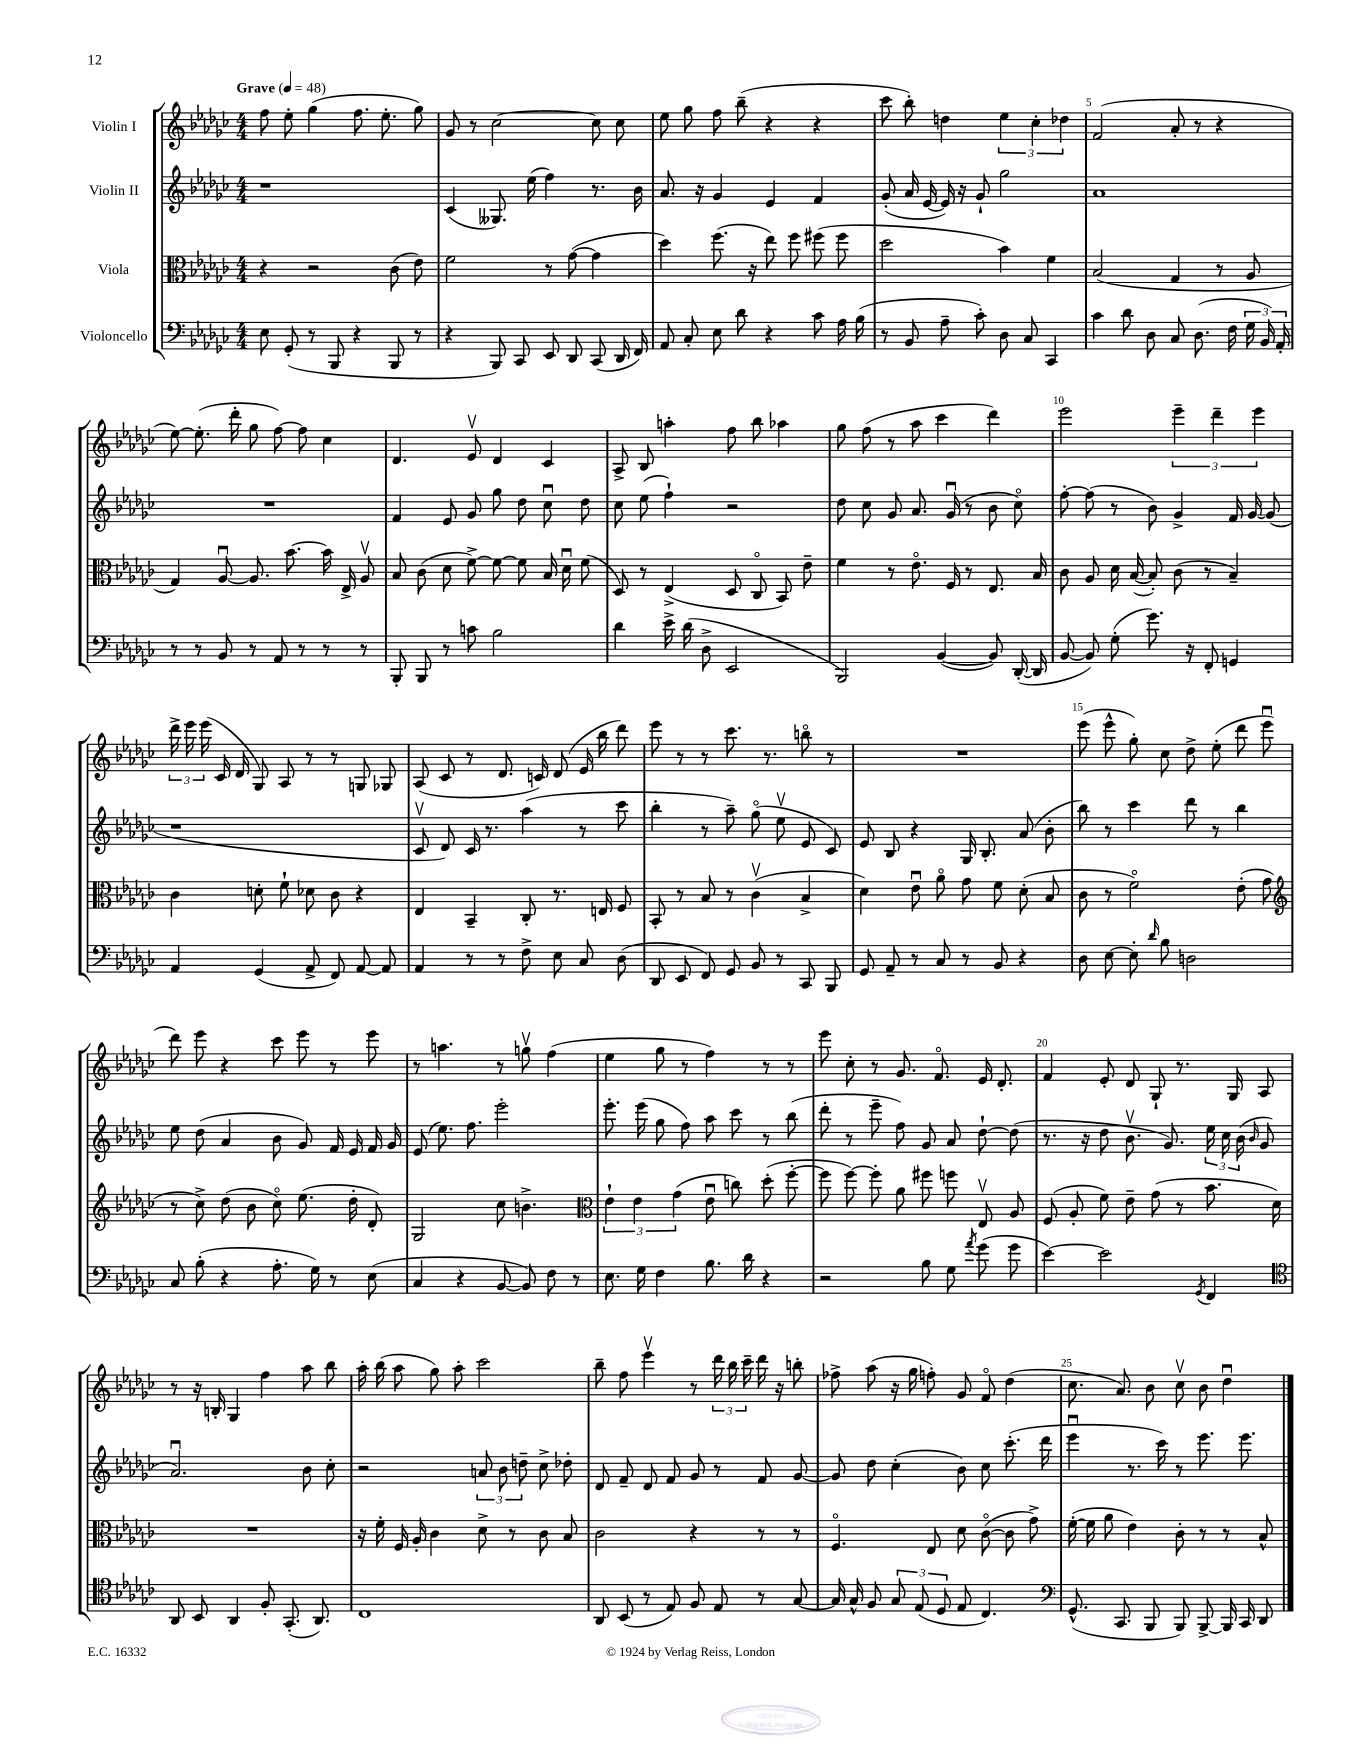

**kern	**kern	**kern	**kern
*part4	*part3	*part2	*part1
*staff4	*staff3	*staff2	*staff1
*I"Violoncello	*I"Viola	*I"Violin II	*I"Violin I
*clefF4	*clefC3	*clefG2	*clefG2
*k[b-e-a-d-g-c-]	*k[b-e-a-d-g-c-]	*k[b-e-a-d-g-c-]	*k[b-e-a-d-g-c-]
*M4/4	*M4/4	*M4/4	*M4/4
*MM48	*MM48	*MM48	*MM48
=1	=1	=1	=1
!	!	!	!LO:TX:a:B:t=Grave
8E-\	4r	1r	8ff\
(8GG-'/	.	.	8ee-'\
8r	2r	.	(4gg-\
8BBB-/	.	.	.
4r	.	.	8.ff\
.	.	.	8.ee-'\
8BBB-/	(8c-\	.	.
8r	8e-\)	.	8gg-\)
=2	=2	=2	=2
4r	2f\	(4c-/	8g-/
.	.	.	8r
8BBB-/)	.	8.G--X/)	[2cc-\
8CC-/	.	.	.
.	.	(16ee-\	.
8EE-/	8r	4ff\)	.
8DD-/	([8g-\	.	.
(8CC-/	4g-\]	8.r	8cc-\]
16DD-/	.	.	8cc-\
16FF/)	.	16b-\	.
=3	=3	=3	=3
8AA-/	4dd-\)	8.a-/	8ee-\
8C-'/	.	.	8gg-\
.	.	16r	.
8E-\	(8.ff\	4g-/	8ff\
8d-\	.	.	(8bb-~\
.	16r	.	.
4r	8ee-\)	4e-/	4r
.	8ff\	.	.
8c-\	(8ff#X\	4f/	4r
16A-\	8ff#\	.	.
(16B-\	.	.	.
=4	=4	=4	=4
8r	2dd-\	(8g-'/	8ccc-\
8BB-/	.	16a-/	8bb-'\)
.	.	[16e-/	.
8A-~\	.	16e-/])	4ddn\
.	.	16r	.
8c-'\)	.	8g-`/	.
8D-\	4b-\)	2gg-\	6ee-\
8C-/	.	.	.
.	.	.	6cc-'\
4CC-/	4f\	.	.
.	.	.	6dd-X\
=5	=5	=5	=5
4c-\	(2B-/	1a-	(2f/
8d-\	.	.	.
8D-\	.	.	.
8C-/	4G-/	.	8a-'/
(8.D-\	.	.	8r
.	8r	.	4r
16F\	.	.	.
24G-\	8A-/	.	.
24BB-/)	.	.	.
24AA-'/	.	.	.
!!LO:LB:g=z
=6	=6	=6	=6
8r	4G-/)	1r	[8ee-\)
8r	.	.	(8.ee-'\]
8BB-/	[8A-u/	.	.
.	.	.	16ddd-'\
8r	8.A-/]	.	8gg-\
8AA-/	.	.	[8ff\)
.	[8.b-\	.	.
8r	.	.	8ff\]
8r	16b-\]	.	4cc-\
.	16E-^/	.	.
8r	8A-v/	.	.
=7	=7	=7	=7
8BBB-'/	8B-/	4f/	4.d-/
8BBB-/	(8c-\	.	.
8r	8d-\	8e-/	.
8cn\	[8f^\)	8g-/	8e-v/
2B-\	8f\_	8gg-\	4d-/
.	8f\]	8dd-\	.
.	16B-/	8cc-u\	4c-/
.	16d-u\	.	.
.	(8f\	8dd-\	.
=8	=8	=8	=8
4d-\	8D-/)	8cc-\	8A-^/
.	8r	(8ee-\	8B-/
16e-^\	(4E-^/	4ff`\)	4aan'\
(16d-\	.	.	.
8D-^\	.	.	.
2EE-/	8D-/	2r	8ff\
.	8C-/	.	8bb-\
.	8BB-/)	.	4aa-X\
.	8e-~\	.	.
=9	=9	=9	=9
2BBB-/)	4f\	8dd-\	8gg-\
.	.	8cc-\	(8ff\
.	8r	8g-/	8r
.	8.e-\	8.a-/	8aa-\
([4BB-/	.	.	4ccc-\
.	16F/	(16g-u/	.
.	8r	8r	.
8BB-/])	8.E-/	8b-\	4ddd-\)
([16DD-'/	.	8cc-\)	.
16DD-/]	16B-/	.	.
=10	=10	=10	=10
[8BB-/	8c-\	[8ff'\	2eee-\
8BB-/])	8A-/	(8ff\]	.
(8G-'\	16d-\	8r	.
.	([16B-/	.	.
8.g-\)	8B-'/])	8b-\)	.
.	(8c-\	4g-^/	6eee-~\
16r	.	.	.
8FF'/	8r	.	.
.	.	.	6ddd-~\
4GGn/	4B-~/)	16f/	.
.	.	[16g-/	.
.	.	.	6eee-\
.	.	(8g-/]	.
!!LO:LB:g=z
=11	=11	=11	=11
4AA-/	4c-\	1r	24ddd-^\
.	.	.	24eee-\
.	.	.	(24eee-\
.	.	.	16c-/
.	.	.	16d-/
(4GG-/	8dn'\	.	8G-/)
.	8f`\	.	8A-/
8AA-^/	8d-X\	.	8r
8FF/)	8c-\	.	8r
[8AA-/	4r	.	8Gn/
8AA-/]	.	.	8G-X/
=12	=12	=12	=12
4AA-/	4E-/	8c-v/	(8A-/
.	.	8d-/)	8c-/
8r	4BB-~/	16c-/	8r
.	.	8.r	.
8r	.	.	8.d-/
8F^\	8C-'/	(4aa-\	.
.	.	.	16cn/)
8E-\	8.r	.	(8d-/
8C-/	.	8r	16e-/
.	16En/	.	16bb-\
(8D-\	8F/	8ccc-\	8ddd-\)
=13	=13	=13	=13
8DD-/	8BB-'/	4bb-'\	8eee-\
8EE-/	8r	.	8r
8FF/)	8B-/	8r	8r
8GG-/	8r	8aa-~\)	8.ccc-\
8BB-/	(4c-v\	(8gg-\	.
.	.	.	8.r
8r	.	8ee-v\	.
8CC-/	4B-^/	8e-/	8bbn\
8BBB-/	.	8c-/)	8r
=14	=14	=14	=14
8GG-/	4d-\)	8e-/	1r
8AA-~/	.	8B-/	.
8r	8e-u\	4r	.
8C-/	8a-\	.	.
8r	8g-\	16G-/	.
.	.	8.B-'/	.
8BB-/	8f\	.	.
4r	(8d-'\	(8a-/	.
.	8B-/	8b-'\	.
=15	=15	=15	=15
8D-\	8c-\	8bb-\)	(8eee-\
[8E-\	8r	8r	8eee-^^\
8E-'\]	2f\)	4ccc-\	8gg-'\)
16qqd-/	.	.	.
8B-\	.	.	8cc-\
2Dn\	.	8ddd-\	8dd-^\
.	.	8r	(8ee-'\
.	(8e-'\	4bb-\	8ddd-\
.	8g-\	.	8eee-u\
!!LO:LB:g=z
=16	=16	=16	=16
*	*clefG2	*	*
8C-/	8r	8ee-\	8ddd-\)
(8B-'\	8cc-^\)	(8dd-\	8eee-\
4r	(8dd-\	4a-/	4r
.	8b-\	.	.
8.A-'\	8cc-\)	8b-\	8ccc-\
.	(8.ee-\	8g-/)	8eee-\
16G-\)	.	.	.
8r	.	16f/	8r
.	16dd-'\	16e-/	.
(8E-\	8d-'/)	16f/	8eee-\
.	.	16g-/	.
=17	=17	=17	=17
4C-/	2G-/	(8e-/	8r
.	.	8.ee-\)	4.aan\
4r	.	.	.
.	.	8.ff\	.
[8BB-/	8cc-\	2eee-'\	8r
8BB-/])	4.bn^\	.	8ggnv\
8F\	.	.	(4ff\
8r	.	.	.
=18	=18	=18	=18
*	*clefC3	*	*
8.E-\	6e-`\	8.eee-'\	4ee-\
.	6e-\	.	.
16G-\	.	(16eee-\	.
4F\	.	8gg-\	8gg-\
.	(6g-\	.	.
.	.	8ff\)	8r
8.B-\	8e-u\	8aa-\	4ff\)
.	8ccn\)	8ccc-\	.
16d-\	.	.	.
4r	(8dd-'\	8r	8r
.	[8ff'\	(8bb-\	8r
=19	=19	=19	=19
2r	8ff\]	8ddd-'\	8eee-\
.	[8ff\)	8r	8cc-'\
.	8ff'\]	8eee-~\	8r
.	8a-\	8ff\)	8.g-/
8B-\	8ff#X\	8g-/	.
.	.	.	8.f/
8G-\	8ffn\	8a-/	.
8qa-/	.	.	.
(8g-\	8E-v/	[8dd-`\	16e-/
.	.	.	8.d-'/
8g-\	8A-/	(8dd-\]	.
=20	=20	=20	=20
[4e-\)	(8F/	8.r	4f/
.	8A-'/	.	.
.	.	16r	.
2e-\]	8f\)	8dd-\	8e-'/
.	8e-~\	8.b-v\	8d-/
.	(8g-\	.	8G-`/
.	.	8.g-/)	.
.	8r	.	8.r
8qGG-/	.	.	.
4FF/	8.b-\	24ee-\	.
.	.	24cc-\	.
.	.	.	16G-/
.	.	(24b-\	.
.	.	16qqb-/	.
.	.	8g-/	8A-/
.	16d-\)	.	.
!!LO:LB:g=z
=21	=21	=21	=21
*clefC4	*	*	*
8AA-/	1r	2.a-u/)	8r
8BB-/	.	.	16r
.	.	.	16Bn'/
4AA-/	.	.	4G-/
8F'/	.	.	4ff\
(8.GG-'/	.	.	.
.	.	8b-\	8aa-\
8.AA-/)	.	.	.
.	.	8cc-'\	8bb-\
=22	=22	=22	=22
1C-	16r	2r	16aa-'\
.	16f'\	.	(16bb-\
.	16F/	.	8aa-\
.	16A-'/	.	.
.	4c-\	.	8gg-\)
.	.	.	8aa-'\
.	8d-^\	12an/	2ccc-\
.	.	12b-\	.
.	8r	.	.
.	.	12ddn~\	.
.	8c-\	8cc-^\	.
.	8B-/	8dd-X'\	.
=23	=23	=23	=23
8AA-/	2c-\	8d-/	8bb-~\
(8BB-/	.	8f~/	8ff\
8r	.	8d-/	4eee-v\
8E-/)	.	8f/	.
8F/	4r	8g-/	8r
8E-/	.	8r	24ddd-\
.	.	.	24bb-\
.	.	.	24ccc-~\
8r	8r	8f/	16ddd-\
.	.	.	16r
[8G-/	8r	[8g-/	8bbn'\
=24	=24	=24	=24
16G-/]	4.F/	8g-/]	8ff-X^\
16G-^^/	.	.	.
8F/	.	8dd-\	(8aa-\
12G-/	.	(4cc-'\	16r
.	.	.	16gg-\
(12E-/	.	.	.
.	8E-/	.	8ffn'\)
12D-/	.	.	.
8E-/	8d-\	8b-\)	8g-/
4.C-/)	([8c-\	8cc-\	8f/
.	8c-\]	(8.ccc-'\	(4dd-\
.	8g-^\)	.	.
.	.	16ddd-\	.
=25	=25	=25	=25
*clefF4	*	*	*
(8.GG-^^/	([16f'\	4eee-u\	8.cc-\
.	16f\]	.	.
.	8a-\	.	.
8.CC-/	.	.	8.a-/)
.	4e-\)	8.r	.
8BBB-/	.	.	8b-\
.	.	16ccc-\)	.
8BBB-/)	8c-'\	8r	8cc-v\
[8BBB-^/	8r	8.eee-\	8b-\
16BBB-/]	8r	.	4dd-u\
16CC-/	.	8.eee-\	.
8DD-/	8B-^^/	.	.
==	==	==	==
*-	*-	*-	*-
